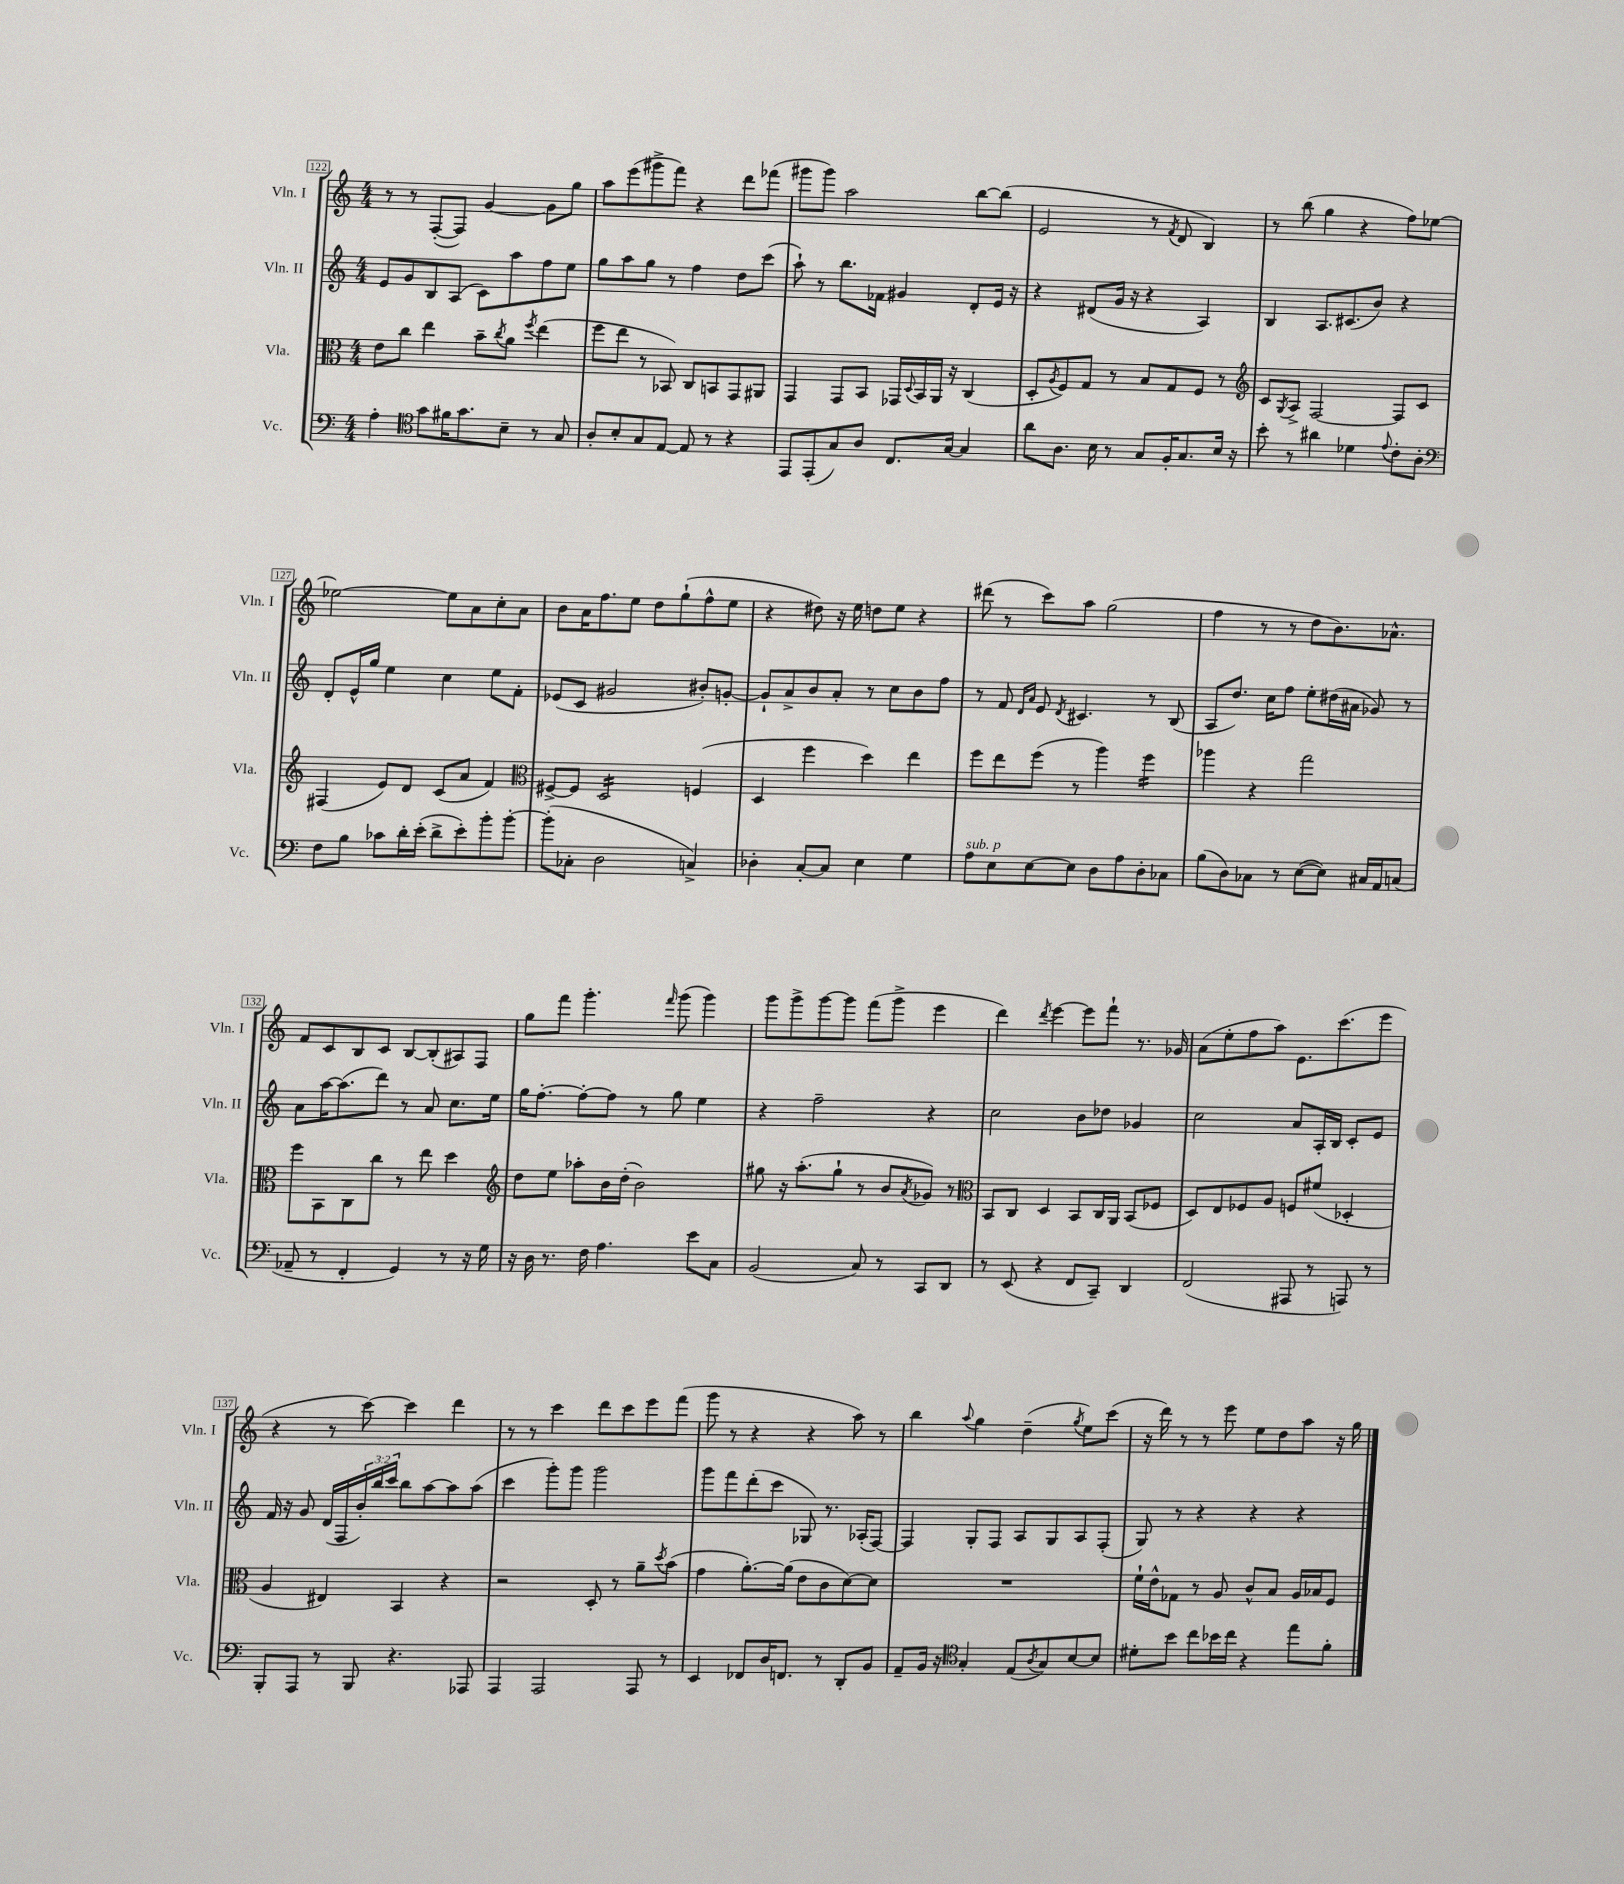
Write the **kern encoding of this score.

**kern	**kern	**kern	**kern
*part4	*part3	*part2	*part1
*staff4	*staff3	*staff2	*staff1
*I"Vc.	*I"Vla.	*I"Vln. II	*I"Vln. I
*I'Vc.	*I'Vla.	*I'Vln. II	*I'Vln. I
*clefF4	*clefC3	*clefG2	*clefG2
*k[]	*k[]	*k[]	*k[]
*M4/4	*M4/4	*M4/4	*M4/4
=122	=122	=122	=122
4A'\	8e\L	8e/L	8r
.	8cc\J	8g/	8r
*clefC4	*	*	*
8g\L	4ee\	8B/	([8F'/L
16f#X\K	.	(8A/J	8F/J])
8.g\	.	.	.
.	8b~\L	8c\L)	[4g/
.	8qcc/	.	.
8B~\J	8a\J	8aa\	.
.	8qff/	.	.
8r	(4ee\	8ff\	8g\L]
8G/	.	8ee\J	8gg\J
=123	=123	=123	=123
8A'/L	8ff\L	8gg\L	8aa\L
8B'/	8ee\J	8aa\	(8eee\
8G/	8r	8gg\J	8ggg#X^\
[8E/J	8BB-X/)	8r	8fff\J)
8E/]	8C/L	4ff\	4r
8r	8BBn/	.	.
4r	8GG/	8dd\L	8ddd\L
.	8AA#X/J	(8ccc\J	(8fff-X\J
=124	=124	=124	=124
8EE/L	4GG/	8aa`\)	8ggg#X\L
(8EE'/	.	8r	8ggg#\J)
8G/)	8GG/L	8.bb\L	2aa\
8A/J	8BB/J	.	.
.	.	16f-X\Jk	.
8.C/L	16GG-X/LL	4g#X/	.
.	8qqD/	.	.
.	16BB/	.	.
.	16AA/JJ	.	.
[16G/Jk	16r	.	.
4G/]	(4C/	8d'/L	[8bb\L
.	.	16e/Jk	(8bb\J]
.	.	16r	.
=125	=125	=125	=125
8a\L	8D'/L	4r	2e/
.	8qA/	.	.
8.A\J	8F/)	.	.
.	8G/J	(8d#X/L	.
16B\	.	.	.
8r	8r	16g/Jk	.
.	.	16r	.
8G/L	8B/L	4r	8r
.	.	.	8qf/
16F'/K	8G/	.	8d/
8.G/	.	.	.
.	8F/J	4A/)	4B/)
16B/Jk	8r	.	.
16r	.	.	.
=126	=126	=126	=126
*	*clefG2	*	*
8b'\	8c/L	4B/	8r
.	8qG/	.	.
8r	8A^/J	.	(8bb\
4a#X\	[2F/	8.A/L	4gg\
.	.	(8.c#X/	.
4d-X\	.	.	4r
.	.	8b/J)	.
8qqe/	.	.	.
8c'\L	8F/L]	4r	8ff\L)
8A'\J	8c/J	.	[8ee-X\J
!!LO:LB:g=z
=127	=127	=127	=127
*clefF4	*	*	*
8F\L	(4F#X/	8d'/L	2ee-X\_
8B\J	.	16e^^/L	.
.	.	16gg/JJ	.
8c-X\L	8e/L)	4ee\	.
16d'\L	8d/J	.	.
(16e'\JJ	.	.	.
8d^\L	(8c/L	4cc\	8ee-\L]
8e'\)	8a/J	.	8a\
8b'\	4f/)	8ee\L	8cc'\
[8b'\J	.	8f'\J	8a\J
=128	=128	=128	=128
*	*clefC3	*	*
(8b'\L]	[8F#X^/L	(8e-X/L	8b\L
8C-X'\J	8F#/J]	8c/J	16a\K
.	.	.	8.ff\
*	*tremolo	*	*
2D\	16D/LL	2g#X/	.
.	16D/	.	.
.	16D/	.	8ee\J
.	16D/	.	.
.	16D/	.	8dd\L
.	16D/	.	.
.	16D/	.	(8gg`\
.	16D/JJ	.	.
*	*Xtremolo	*	*
4Cn^/)	(4Fn/	8b#X'/L)	8ff^^\
.	.	[8gn'/J	8ee\J
=129	=129	=129	=129
4D-X'\	4D/	8g`/L]	4r
.	.	8a^/	.
[8C'/L	4ff\	8b/	8dd#X\)
8C/J]	.	8a'/J	16r
.	.	.	16ee\
4E\	4dd\)	8r	8ddn\L
.	.	8cc\L	8ee\J
4G\	4ee\	8b\	4r
.	.	8ff\J	.
=130	=130	=130	=130
!LO:TX:a:i:t=sub. p	!	!	!
8A\L	8ff\L	8r	(8ddd#X\
8E\	8ee\	8f/	8r
.	.	16qqd/LL	.
.	.	16qqa/JJ	.
[8E\	(8ff\J	8e/	8ccc\L)
.	.	8qd/	.
8E\J]	8r	4.c#X/	8aa\J
8D\L	4aa\)	.	(2gg\
8A\	.	.	.
*	*tremolo	*	*
8D'\	16ff\LL	8r	.
.	16ff\	.	.
8C-X\J	16ff\	(8B/	.
.	16ff\JJ	.	.
*	*Xtremolo	*	*
=131	=131	=131	=131
(8B\L	4aa-X\	8A/L	4ff\
8D\)	.	8.dd/J)	.
8C-X\J	4r	.	8r
.	.	16cc\KL	.
8r	.	8ff\J	8r
([8E\L	2gg\	8ee'\L	8dd\L
8E\J])	.	(16dd#X\L	8.b\)
.	.	16a#X\JJ	.
16C#X/LL	.	8g-X/)	.
16AA/J	.	.	8.a-X^^\J
(8Cn/J	.	8r	.
!!LO:LB:g=z
=132	=132	=132	=132
8AA-X~/	8ff\L	8a\L	8f/L
8r	8BB\	[16aa\K	8c/
.	.	(8.aa\]	.
4FF'/	8C\	.	8B/
.	8cc\J	8ddd\J)	8c/J
4GG/)	8r	8r	[8B/L
.	8ee\	8a/	(8B'/]
8r	4dd\	8.cc\L	8A#X/)
16r	.	.	8F/J
16G\	.	16ee\Jk	.
=133	=133	=133	=133
*	*clefG2	*	*
16r	8dd\L	16gg\KL	8gg\L
16D\	.	[8.ff'\J	.
8.r	8ee\J	.	8fff\J
.	8aa-X'\L	8ff'\L_	4.ggg'\
16F\	.	.	.
4.A\	16b\L	8ff\J]	.
.	(16dd'\JJ	.	.
.	2b\)	8r	.
.	.	.	16qqfff/
.	.	8gg\	(8ggg\
8e\L	.	4ee\	4ggg\)
8C\J	.	.	.
=134	=134	=134	=134
(2BB/	8gg#X\	4r	8ggg\L
.	16r	.	8ggg^\
.	(8.aa'\L	.	.
.	.	2ff~\	[8ggg\
.	8gg#`\J	.	8ggg\J]
8C/)	8r	.	(8fff\L
8r	8b/L	.	8ggg^\J
.	8qa/	.	.
8CC/L	8g-X/J)	4r	4eee\
8DD/J	8r	.	.
=135	=135	=135	=135
*	*clefC3	*	*
8r	8BB/L	2cc\	4ddd\)
(8EE/	8C/J	.	.
.	.	.	8qddd/
4r	4D/	.	[4eee\
8FF/L	8BB/L	8b\L	8eee\L]
8CC~/J)	16C/L	8dd-X\J	8fff`\J
.	16AA/JJ	.	.
4DD/	(8BB/L	4g-X/	8.r
.	8F-X/J	.	.
.	.	.	16g-X/
=136	=136	=136	=136
(2FF/	8D/L)	2cc\	(8a\L
.	8E/	.	8ee'\
.	8F-X/	.	8ff\
.	8A/J	.	8aa\J)
8AAA#X/	8Fn/L	8a/L	8.e\L
8r	(8f#X/J	16A'/L	.
.	.	16B/JJ	(8.ccc\
8AAAn/)	4D-X'/	8c'/L	.
8r	.	8e/J	8eee\J
!!LO:LB:g=z
=137	=137	=137	=137
8BBB'/L	4A/	16f/	4r
.	.	16r	.
8AAA/J	.	8g/	.
8r	4E#X/)	(16d/LL	8r
.	.	16F/	.
8BBB/	.	24b'/)	[8ccc\)
.	.	24bb/	.
.	.	24ccc/JJ	.
4.r	4BB/	8bb\L	4ccc\]
.	.	[8aa\	.
.	4r	8aa\]	4ddd\
8AAA-X/	.	(8aa\J	.
=138	=138	=138	=138
4AAA/	2r	4ccc\	8r
.	.	.	8r
2AAA/	.	8ggg'\L)	4ccc\
.	.	8ggg\J	.
.	8D'/	2ggg\	8ddd\L
.	8r	.	8ccc\
8AAA/	8a~\L	.	8eee\
.	8qdd/	.	.
8r	(8b\J	.	(8fff\J
=139	=139	=139	=139
4EE/	4g\	8ggg\L	8ggg\
.	.	8fff\	8r
8FF-X/L	[8.a'\L)	(8ddd'\	4r
16D/K	.	8ccc\J	.
8.FFn/J	(16a\Jk]	.	.
.	8e\L	8G-X/)	4r
8r	8c\	8.r	.
8DD'/L	[8d\)	.	8aa\)
.	.	(16A-X'/KL	.
8BB/J	8d\J]	[8F/J)	8r
=140	=140	=140	=140
8AA~/L	1r	4F/]	4bb\
16BB/Jk	.	.	.
16r	.	.	.
*clefC4	*	*	*
.	.	.	8qqaa/
4G'/	.	8G'/L	4gg\
.	.	8F/J	.
(8E/L	.	8A/L	(4dd~\
8qA/	.	.	.
8G/)	.	8G/	.
.	.	.	8qgg/
[8B/	.	8A/	8ee\L)
8B/J]	.	(8F'/J	(8ccc\J
=141	=141	=141	=141
8d#X'\L	16f`\LL	8G/)	16r
.	16e^^\J	.	16ddd\)
8b\J	8G-X\J	8r	8r
8cc\L	8r	4r	8r
16b-X\L	8A/	.	8eee\
16cc\JJ	.	.	.
4r	8c^^/L	4r	8ee\L
.	8B/J	.	8dd\
8ee\L	16A/LL	4r	8aa\J
.	16B-X/J	.	.
8f'\J	8F/J	.	16r
.	.	.	16gg\
==	==	==	==
*-	*-	*-	*-
